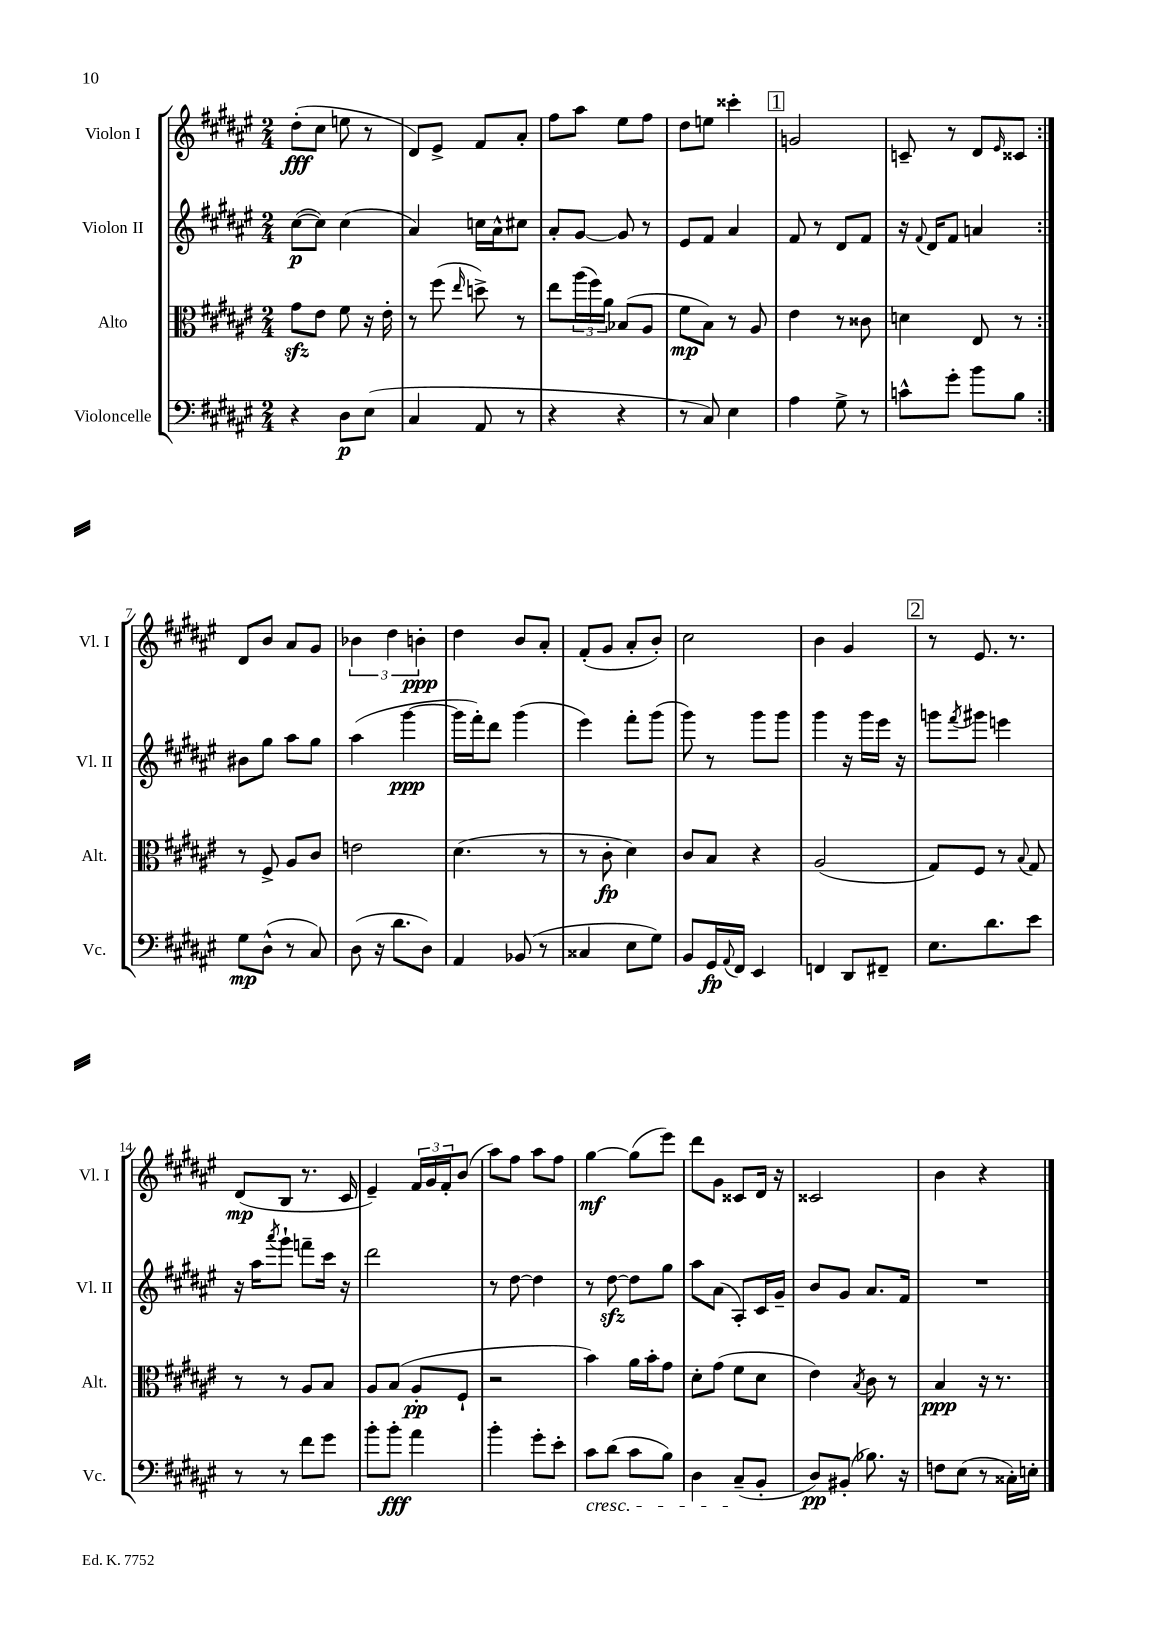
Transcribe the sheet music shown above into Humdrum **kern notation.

**kern	**dynam	**kern	**dynam	**kern	**dynam	**kern	**dynam
*part4	*part4	*part3	*part3	*part2	*part2	*part1	*part1
*staff4	*staff4	*staff3	*staff3	*staff2	*staff2	*staff1	*staff1
*I"Violoncelle	*	*I"Alto	*	*I"Violon II	*	*I"Violon I	*
*I'Vc.	*	*I'Alt.	*	*I'Vl. II	*	*I'Vl. I	*
*clefF4	*	*clefC3	*	*clefG2	*	*clefG2	*
*k[f#c#g#d#a#e#]	*	*k[f#c#g#d#a#e#]	*	*k[f#c#g#d#a#e#]	*	*k[f#c#g#d#a#e#]	*
*M2/4	*	*M2/4	*	*M2/4	*	*M2/4	*
=1	=1	=1	=1	=1	=1	=1	=1
4r	.	8g#zz\L	.	([8cc#\L	p	(8dd#'\L	fff
.	.	8e#\J	.	8cc#\J])	.	8cc#\J	.
8D#\L	p	8f#\	.	(4cc#\	.	8een\	.
(8E#\J	.	16r	.	.	.	8r	.
.	.	16e#'\	.	.	.	.	.
=2	=2	=2	=2	=2	=2	=2	=2
4C#/	.	8r	.	4a#/)	.	8d#/L)	.
.	.	(8ff#\	.	.	.	8e#^/J	.
.	.	16qqee#/	.	.	.	.	.
8AA#/	.	8ddn^\)	.	16ccn\LL	.	8f#/L	.
.	.	.	.	16a#^^\J	.	.	.
8r	.	8r	.	8cc#X\J	.	8a#'/J	.
=3	=3	=3	=3	=3	=3	=3	=3
4r	.	8ee#\L	.	8a#'/L	.	8ff#\L	.
.	.	(24aa#\L	.	[8g#/J	.	8aa#\J	.
.	.	24ff#\)	.	.	.	.	.
.	.	24a#\JJ	.	.	.	.	.
4r	.	(8B-X/L	.	8g#/]	.	8ee#\L	.
.	.	8A#/J	.	8r	.	8ff#\J	.
=4	=4	=4	=4	=4	=4	=4	=4
8r	.	8f#\L	mp	8e#/L	.	8dd#\L	.
8C#/)	.	8B\J)	.	8f#/J	.	8een\J	.
4E#\	.	8r	.	4a#/	.	4ccc##X'\	.
.	.	8A#/	.	.	.	.	.
!!LO:REH:place=s1:t=1
=5	=5	=5	=5	=5	=5	=5	=5
4A#\	.	4e#\	.	8f#/	.	2gn/	.
.	.	.	.	8r	.	.	.
8G#^\	.	8r	.	8d#/L	.	.	.
8r	.	8c##X\	.	8f#/J	.	.	.
=6	=6	=6	=6	=6	=6	=6	=6
8cn^^\L	.	4dn\	.	16r	.	8cn~/	.
.	.	.	.	8qqf#/	.	.	.
.	.	.	.	16d#/KL	.	.	.
8g#'\J	.	.	.	8f#/J	.	8r	.
8b\L	.	8E#/	.	4an/	.	8d#/L	.
.	.	.	.	.	.	16qqe#/	.
8B\J	.	8r	.	.	.	8c##X/J	.
!!LO:LB:g=z
=7:|!	=7:|!	=7:|!	=7:|!	=7:|!	=7:|!	=7:|!	=7:|!
8G#\L	mp	8r	.	8b#X\L	.	8d#/L	.
(8D#^^\J	.	8F#^/	.	8gg#\J	.	8b/J	.
8r	.	8A#/L	.	8aa#\L	.	8a#/L	.
8C#/)	.	8c#/J	.	8gg#\J	.	8g#/J	.
=8	=8	=8	=8	=8	=8	=8	=8
(8D#\	.	2en\	.	(4aa#\	.	6b-X\	.
16r	.	.	.	.	.	.	.
.	.	.	.	.	.	6dd#\	.
8.d#\L	.	.	.	.	.	.	.
.	.	.	.	[4ggg#\	ppp	.	.
.	.	.	.	.	.	6bn'\	ppp
8D#\J)	.	.	.	.	.	.	.
=9	=9	=9	=9	=9	=9	=9	=9
4AA#/	.	(4.d#\	.	16ggg#\LL]	.	4dd#\	.
.	.	.	.	16fff#'\J)	.	.	.
.	.	.	.	8ddd#\J	.	.	.
(8BB-X/	.	.	.	(4ggg#\	.	8b/L	.
8r	.	8r	.	.	.	8a#'/J	.
=10	=10	=10	=10	=10	=10	=10	=10
4C##X/	.	8r	.	4eee#\)	.	(8f#'/L	.
.	.	8c#'\	fp	.	.	8g#/J	.
8E#\L	.	4d#\)	.	8fff#'\L	.	8a#'/L	.
8G#\J)	.	.	.	(8ggg#\J	.	8b'/J)	.
=11	=11	=11	=11	=11	=11	=11	=11
8BB/L	.	8c#/L	.	8ggg#\)	.	2cc#\	.
16GG#/L	fp	8B/J	.	8r	.	.	.
8qqAA#/	.	.	.	.	.	.	.
16FF#/JJ	.	.	.	.	.	.	.
4EE#/	.	4r	.	8ggg#\L	.	.	.
.	.	.	.	8ggg#\J	.	.	.
=12	=12	=12	=12	=12	=12	=12	=12
4FFn/	.	(2A#/	.	4ggg#\	.	4b\	.
8DD#/L	.	.	.	16r	.	4g#/	.
.	.	.	.	16ggg#\LL	.	.	.
8FF#X~/J	.	.	.	16eee#\JJ	.	.	.
.	.	.	.	16r	.	.	.
!!LO:REH:place=s1:t=2
=13	=13	=13	=13	=13	=13	=13	=13
8.E#\L	.	8G#/L)	.	8gggn\L	.	8r	.
.	.	.	.	8qfff#/	.	.	.
.	.	8F#/J	.	8ggg#X\J	.	8.e#/	.
8.d#\	.	.	.	.	.	.	.
.	.	8r	.	4eeen\	.	.	.
.	.	.	.	.	.	8.r	.
.	.	8qqB/	.	.	.	.	.
8e#\J	.	8G#/	.	.	.	.	.
!!LO:LB:g=z
=14	=14	=14	=14	=14	=14	=14	=14
8r	.	8r	.	16r	.	(8d#/L	mp
.	.	.	.	16aa#\KL	.	.	.
.	.	.	.	8qaaa#/	.	.	.
8r	.	8r	.	8ggg#`\J	.	8B/J	.
8f#\L	.	8A#/L	.	8fffn~\L	.	8.r	.
8g#\J	.	8B/J	.	16ccc#\Jk	.	.	.
.	.	.	.	16r	.	16c#/	.
=15	=15	=15	=15	=15	=15	=15	=15
8b'\L	.	8A#/L	.	2ddd#\	.	4e#~/)	.
8b'\J	fff	(8B/J	.	.	.	.	.
4a#\	.	8A#'/L	pp	.	.	24f#/LL	.
.	.	.	.	.	.	24g#/	.
.	.	.	.	.	.	24f#'/J	.
.	.	8F#`/J	.	.	.	(8b/J	.
=16	=16	=16	=16	=16	=16	=16	=16
4b'\	.	2r	.	8r	.	8aa#\L)	.
.	.	.	.	[8dd#\	.	8ff#\J	.
8g#'\L	.	.	.	4dd#\]	.	8aa#\L	.
8e#'\J	.	.	.	.	.	8ff#\J	.
=17	=17	=17	=17	=17	=17	=17	=17
!LO:TX:b:i:t=cresc.	!	!	!	!	!	!	!
8c#\L	.	4b\)	.	8r	.	[4gg#\	mf
(8d#\J	.	.	.	[8dd#zz\	.	.	.
8c#\L	.	16a#\LL	.	8dd#\L]	.	(8gg#\L]	.
.	.	16b'\J	.	.	.	.	.
8B\J)	.	8g#\J	.	8gg#\J	.	8eee#\J)	.
=18	=18	=18	=18	=18	=18	=18	=18
4D#\	.	8d#'\L	.	8aa#\L	.	8ddd#\L	.
.	.	(8g#\J	.	(8a#\J	.	8g#\J	.
(8C#~/L	.	8f#\L	.	8A#'/L)	.	8c##X/L	.
8BB'/J	.	8d#\J	.	16c#/L	.	16d#/Jk	.
.	.	.	.	16g#~/JJ	.	16r	.
=19	=19	=19	=19	=19	=19	=19	=19
8D#/L)	pp	4e#\)	.	8b/L	.	2c##X/	.
(8BB#X'/J	.	.	.	8g#/J	.	.	.
.	.	8qB/	.	.	.	.	.
8.B-X\)	.	8c#\	.	8.a#/L	.	.	.
.	.	8r	.	.	.	.	.
16r	.	.	.	16f#/Jk	.	.	.
=20	=20	=20	=20	=20	=20	=20	=20
8Fn\L	.	4B/	ppp	2r	.	4b\	.
(8E#\J	.	.	.	.	.	.	.
8r	.	16r	.	.	.	4r	.
.	.	8.r	.	.	.	.	.
16C##X'\LL)	.	.	.	.	.	.	.
16En'\JJ	.	.	.	.	.	.	.
==	==	==	==	==	==	==	==
*-	*-	*-	*-	*-	*-	*-	*-
